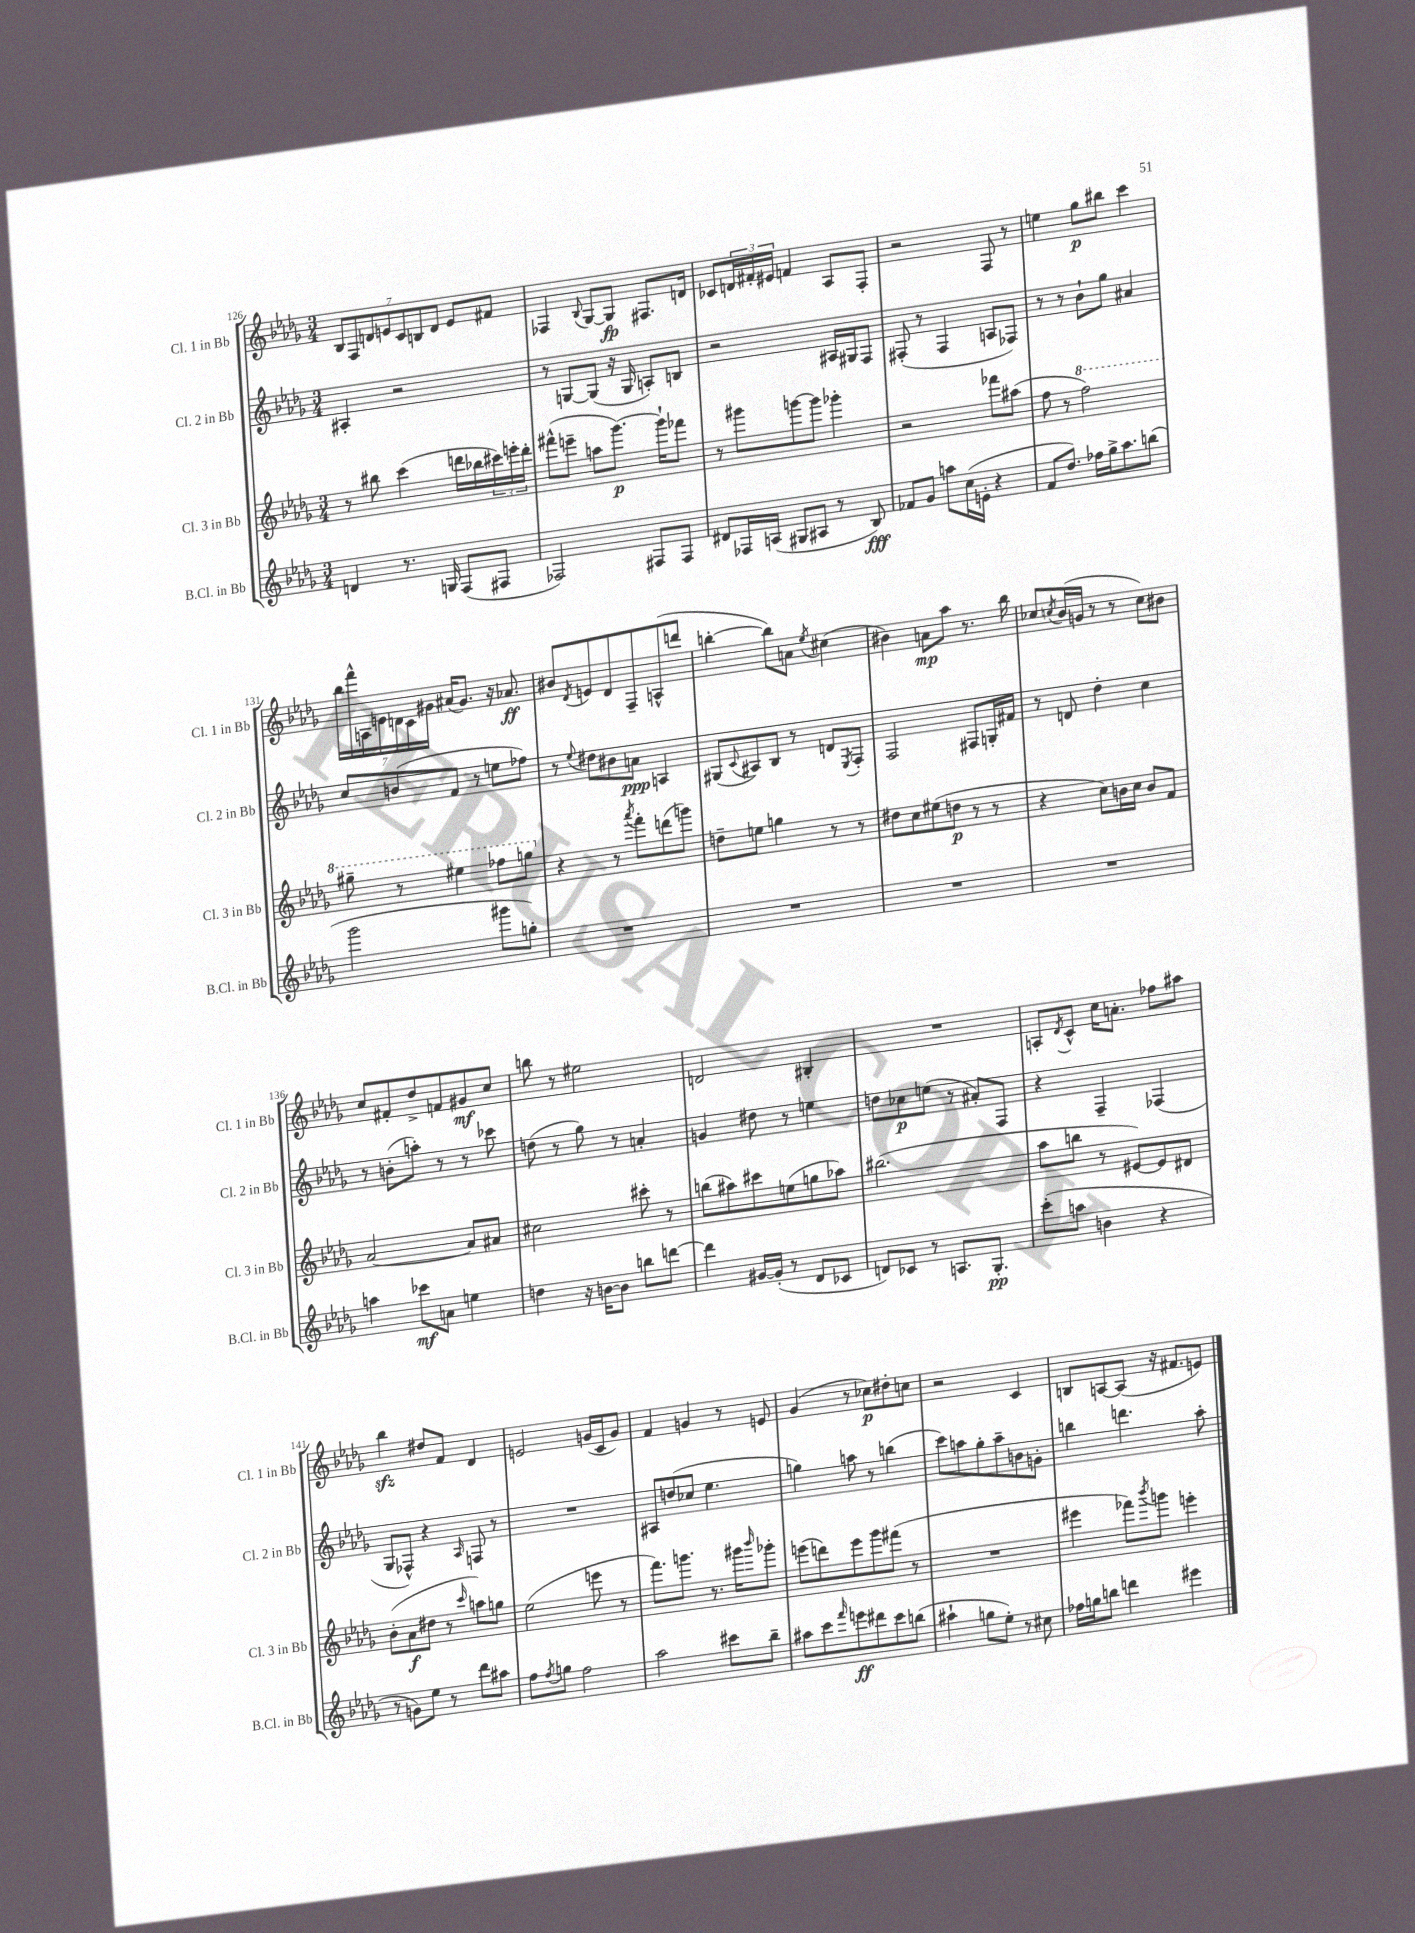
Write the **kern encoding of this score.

**kern	**kern	**kern	**kern
*staff4	*staff3	*staff2	*staff1
*clefG2	*clefG2	*clefG2	*clefG2
*k[b-e-a-d-g-]	*k[b-e-a-d-g-]	*k[b-e-a-d-g-]	*k[b-e-a-d-g-]
*M3/4	*M3/4	*M3/4	*M3/4
4d/	8r	4A#'/	14B-/L
.	.	.	14F/
.	8bb#\	.	.
.	.	.	14d/
.	.	.	14e/
8.r	(4ccc\	2r	.
.	.	.	14c/
.	.	.	14B/
.	.	.	14d/J
16G/	.	.	.
(8F/L	16ddd\LL	.	8e/L
.	16bb-\	.	.
8F#/J	24ccc#\)	.	8f#/J
.	24eee'\	.	.
.	24ddd'\JJ	.	.
=	=	=	=
2F-/)	(8fff#^^\L	8r	4F-/
.	8eee~\J	[8G/L	.
.	.	.	8qqB-/
.	8aa\L	(8G/]J	[8G-/L
.	[8.ggg-\J)	16r	8G-/]J
.	.	16G/	.
8F#/L	.	8A'/L)	8.F#/L
.	16ggg-`\]LK	.	.
8F#/J	8fff-\J	8B/J	.
.	.	.	16d/Jk
=	=	=	=
8d#/L	8r	2r	8c-/L
16F-/L	8ggg#\L	.	24d/L
.	.	.	24f#'/
(16A/JJ	.	.	.
.	.	.	24e#/JJ
8G#/L	[8ggg\	.	4f/
8A#/J	8ggg\]J	.	.
8r	4ggg-'\	16A#/LL	8A-/L
.	.	16G#/J	.
8B-/)	.	8F/J	8F'/J
=	=	=	=
8f-/L	2r	(8F#'/	2r
8g-/J	.	8r	.
8aa\L	.	4F#/	.
(16cc\L	.	.	.
16e'\JJ	.	.	.
4r	8fff-\L	8A/L	8F/
.	(8aa#\J	8F-/J)	8r
=	=	=	=
8f/L	8ff\	8r	4ee\
8.dd-/J)	8r	8r	.
.	2fff\)	8b-`\L	8gg-\L
16ff-\LL	.	.	.
16gg-^\J	.	8gg-\J	8bb#\J
8.aa-\	.	.	.
.	.	4a#/	4ccc\
(8bb\J	.	.	.
=	=	=	=
2ggg-\	8ggg#~\	8cc/L	28bb-\LL
.	.	.	28fff^^\
.	.	.	28A\
.	.	.	28e\
.	8r	(8b/	.
.	.	.	28d\
.	.	.	28c\
.	.	.	28g#\JJ
.	4eee#\	8f/J	(16a#/LK
.	.	.	8.g#/J)
.	.	8r	.
8ggg#\L	8fff-\L	8ee\L	16r
.	.	.	8.a-/
8gg'\J)	8ggg\J	8ff-\J)	.
=	=	=	=
2.r	4r	8r	8b#/L
.	.	8qqee-/	8qd-/
.	.	8dd#\L	8e/
.	8r	8b#\	8d-/
.	8qaaa-/	.	.
.	8fff'\L	8a\J	8F~/
.	(8ddd\	4A/	(8A^^/
.	8ggg\J)	.	8ddd/J
=	=	=	=
2.r	8dd~\L	(8G#/L	[4bb'\
.	.	8qqc/	.
.	8ee\J	8A#/)	.
.	4gg\	8B-/J	8bb\]L)
.	.	8r	8a\J
.	.	.	8qee-/
.	8r	8d/L	(4cc#\
.	.	8qE-/	.
.	8r	8F'/J	.
=	=	=	=
2.r	8dd#\L	2F/	4b#\)
.	8cc\	.	.
.	(8ee#\	.	8a\L
.	8dd\J	.	8aa-\J
.	8r	8F#/L	8.r
.	8r	16G'/L	.
.	.	16f#/JJ	16bb-\
=	=	=	=
2.r	4r	8r	8cc-/L
.	.	.	8qcc/
.	.	8d/	(16b-/L
.	.	.	16g/JJ
.	8cc\L)	4dd-'\	8r
.	16b\L	.	8r
.	16cc\JJ	.	.
.	8b/L	4cc\	8cc\L)
.	8f/J	.	8b#\J
=	=	=	=
4aa\	[2a-/	8r	8cc/L
.	.	(8b'\L	8f#'/
8ccc-\L	.	8aa'\J)	8dd-^/
8a\J	.	8r	8f/
4ee\	8a-/]L	8r	8g#/
.	8a#/J	8ccc-\	8cc/J
=	=	=	=
4dd\	2cc#\	(8dd\	8bb\
.	.	8r	8r
16r	.	8gg-\)	2ee#\
[16b\LK	.	.	.
8b\]J	.	8r	.
8bb\L	8ccc#'\	4a'/	.
[8ddd\J	8r	.	.
=	=	=	=
4ddd\]	(8bb\L	4g/	2d/
.	8aa#\)	.	.
[16g#/LL	8ccc#\	8dd#\	.
(16g#'/]JJ	.	.	.
8r	(8ee\	8r	.
8d-/L	8gg\	4ee\	4B#'/
8c-/J	8aa-\J)	.	.
=	=	=	=
8d/L)	(2.bb#\	8dd\L	2.r
8c-/J	.	8cc-\	.
8r	.	(8ee\J	.
8.A/L	.	8r	.
.	.	8a#'/L)	.
8.G-'/J	.	.	.
.	.	8F/J	.
=	=	=	=
(8ccc'\L	8aa-\L	4r	8A'/L
.	.	.	8qd-/
8aa\J	8bb\J	.	8c^^/J
4b\	8r	4F~/	16cc\LK
.	.	.	8.a'\J
.	[8e#/L)	.	.
4r	8e#/]	(4F-/	8ff-\L
.	8d#/J	.	8aa#\J
=	=	=	=
8r	(8b-'\L	8G-/L	4bb-\
8g\L)	8a-\	8F-^^/J)	.
8ee-\J	8dd#\J	4r	8dd#/L
8r	8r	.	8f/J
.	16qqccc/	16qqA-/	.
8ddd-\L	8aa\L)	8F/	4d-/
8aa#\J	8gg\J	8r	.
=	=	=	=
8ff\L	(2ee-\	2.r	2e/
8qff/	.	.	.
8gg\J	.	.	.
2ff\	.	.	.
.	8eee\	.	(16g/LL
.	.	.	16c/J
.	8r	.	8g/J)
=	=	=	=
2aa-\	8.fff\L)	8A#/L	4f/
.	.	(8dd/	.
.	8.ggg\J	.	.
.	.	8cc-/J	4g/
.	8.r	4.ee-\	.
8ccc#\L	.	.	8r
.	16ggg#\LK	.	.
.	16qqbbb-/	.	.
8bb-~\J	8ggg-'\J	.	8e/
=	=	=	=
8aa#\L	(8eee\L	4gg\)	(4g-/
8ccc\	8ddd\)	.	.
16qqfff/	.	.	.
8eee\	8eee\	8aa\	8r
8ddd#\	8ggg-\	8r	8cc-\L)
8ccc\	(8fff#\J	(4bb\	8dd#'\
(8bb\J	8r	.	8cc\J
=	=	=	=
4aa#`\	2.r	8ccc\L)	2r
.	.	8aa\	.
8gg\L	.	8gg-'\	.
8ee-'\J)	.	8aa~\	.
8r	.	8b\	4c/
8cc#\	.	8g'\J	.
=	=	=	=
16ff-\LL	4eee#\	4bb\	8B/L
16gg\J	.	.	.
8bb\J	.	.	[8A/
4ddd\	8fff-\L)	4.ddd\	(8A/]J
.	8qbbb-/	.	.
.	8ggg\J	.	16r
.	.	.	8.f#/L
4eee#\	4eee'\	.	.
.	.	8aa-'\	8e/J)
==	==	==	==
*-	*-	*-	*-
